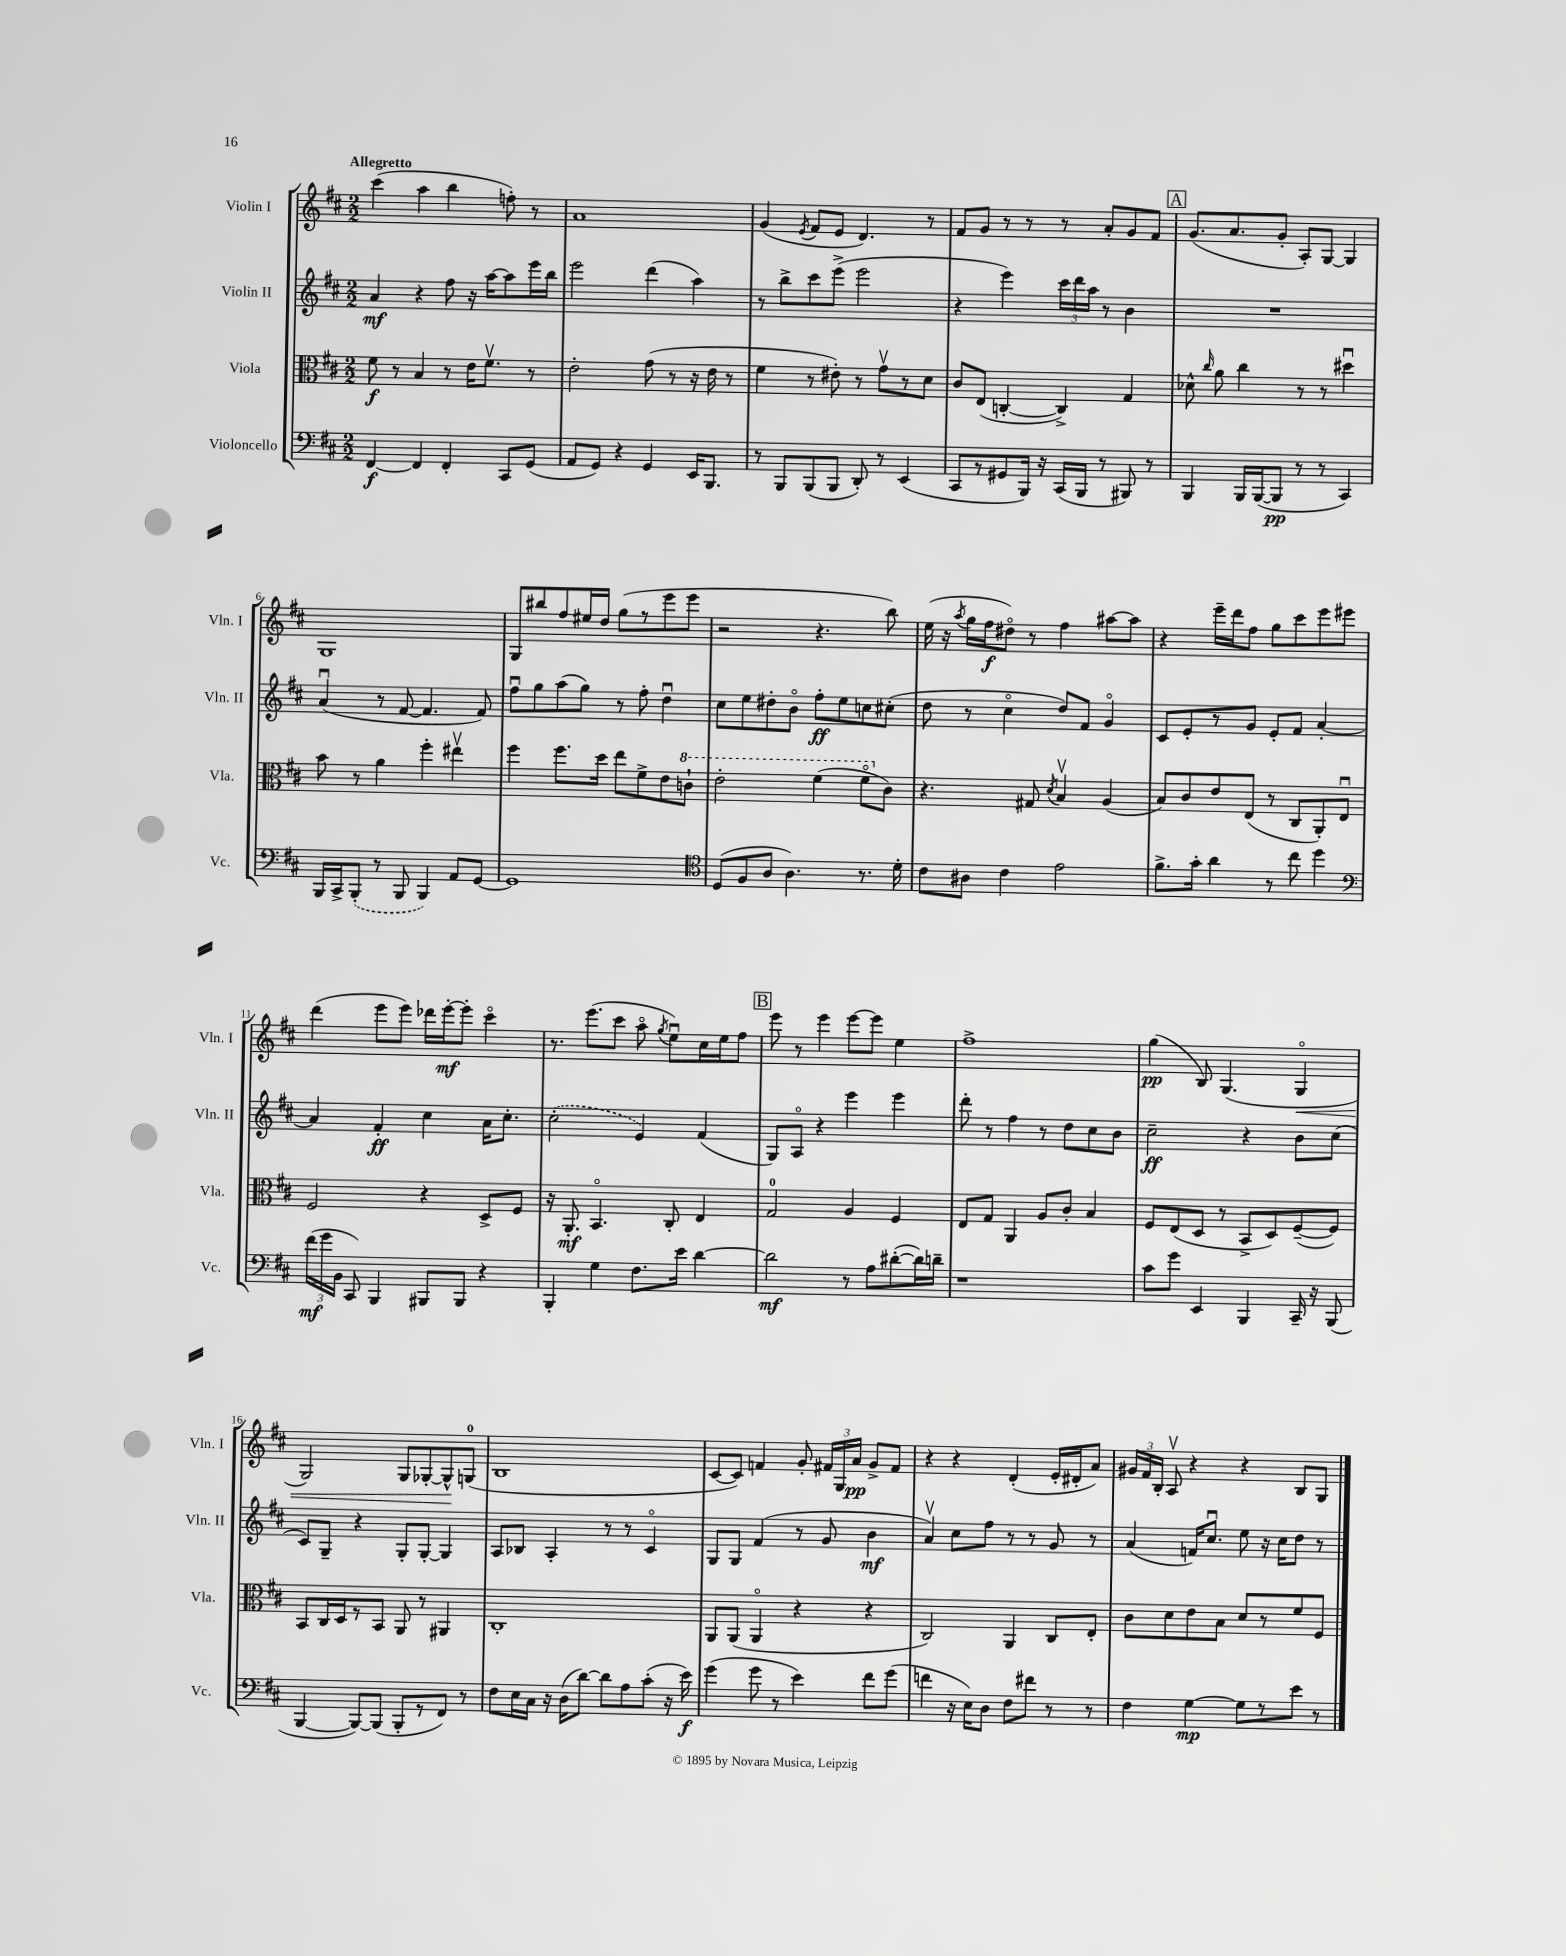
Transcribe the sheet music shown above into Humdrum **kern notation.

**kern	**kern	**kern	**kern
*staff4	*staff3	*staff2	*staff1
*clefF4	*clefC3	*clefG2	*clefG2
*k[f#c#]	*k[f#c#]	*k[f#c#]	*k[f#c#]
*M2/2	*M2/2	*M2/2	*M2/2
[4FF#	8f#	4a	(4ccc#
.	8r	.	.
4FF#]	4B	4r	4aa
4FF#'	8r	8ff#	4bb
.	16e	16r	.
.	8.f#v	[16aa	.
8CC#	.	8aa]	8ff')
(8GG	8r	16eee	8r
.	.	16bb	.
=	=	=	=
8AA	2e'	2eee	1a
8GG)	.	.	.
4r	.	.	.
4GG	(8g	(4ddd	.
.	8r	.	.
16EE	16r	4aa)	.
8.BBB	16e	.	.
.	8r	.	.
=	=	=	=
8r	4f#	8r	(4g
8BBB	.	8bb^	.
.	.	.	8qe
(8BBB	8r	8ccc#	8f#
8BBB	8e#')	(8eee^	8e
8DD')	8r	2eee	4.d)
8r	8gv	.	.
(4EE	8r	.	.
.	8d	.	8r
=	=	=	=
8CC#	8c#	4r	8f#
8r	(8E	.	8g
8GG#	[4C'	4eee)	8r
16BBB)	.	.	8r
16r	.	.	.
(16CC#	4C^])	24ccc#	8r
.	.	24ddd	.
16BBB	.	.	.
.	.	24aa	.
8r	.	8r	8a'
8BBB#)	4G	4b	8g
8r	.	.	8f#
=	=	=	=
4BBB	8d-^^	1r	(8.g
.	16qqcc#	.	.
.	8a	.	.
.	.	.	8.a
16BBB	4cc#	.	.
([16BBB	.	.	.
8BBB]	.	.	8g'
8r	8r	.	8A')
8r	8r	.	[8G
4CC#)	4dd#u	.	4G]
=	=	=	=
16BBB	8b	(4au	1G
16CC#^	.	.	.
(8BBB'	8r	.	.
8r	4a	8r	.
8BBB	.	[8f#	.
4BBB)	4ff#'	4.f#]	.
8AA	4ee#v	.	.
[8GG	.	8f#)	.
=	=	=	=
1GG]	4ff#	8ff#u	8G
.	.	8gg	8bb#
.	8.ff#	(8aa	8ff#
.	.	8gg)	16ee#
.	16dd	.	16dd
.	8ee	8r	(8gg
.	8f#^	8ff#'	8r
.	8e	4ddu	8eee
.	8cc`	.	8eee
=	=	=	=
*clefC4	*	*	*
(8D	2ee'	8cc#	2r
8F#	.	8ee	.
8A	.	8dd#'	.
4.A)	.	8bo	.
.	(4ff#	8ff#'	4.r
.	.	8ee	.
8.r	8ff#o	8cc	.
.	8c#)	(8cc#'	8bb)
16d'	.	.	.
=	=	=	=
8c#	4.r	8dd	(16ee
.	.	.	16r
.	.	.	8qaa
8A#	.	8r	16gg
.	.	.	16ff#
4c#	.	4cc#o	8dd#o)
.	8G#	.	8r
.	8qd	.	.
2e	4Bv	8dd)	4ff#
.	.	8f#	.
.	(4A	4go	[8aa#
.	.	.	8aa#]
=	=	=	=
8.f#^	8B)	8c#	4r
.	8c#	8e'	.
16g'	.	.	.
4a	8e	8r	16eee~
.	.	.	16ddd
.	(8E	8g	8ff#
8r	8r	8e'	8gg
8cc#	8C#	8f#	8ccc#
4dd	8AA')	[4a'	8eee
.	8Eu	.	8eee#
=	=	=	=
*clefF4	*	*	*
(24f#	2F#	4a]	(4ddd
24g	.	.	.
24BB	.	.	.
8CC#)	.	.	.
4BBB	.	4f#'	8eee
.	.	.	8eee)
8BBB#	4r	4cc#	16ddd-
.	.	.	[16eee'
8BBB#	.	.	8eee']
4r	8D^	16a	4ccc#o
.	.	8.cc#'	.
.	8F#	.	.
=	=	=	=
4BBB'	16r	(2cc#'	8.r
.	8.AA'	.	.
.	.	.	(8.eee
4G	4.BBo	.	.
.	.	.	8ccc#
8.F#	.	4e)	8aao
.	.	.	8qgg
.	8C#'	.	8eeu)
16e	.	.	.
[4d	4E	(4f#	16cc#
.	.	.	16ee
.	.	.	8ff#
=	=	=	=
2d]	2G	8G)	8eee
.	.	8Ao	8r
.	.	4r	4eee
8r	4A	4eee	[8eee
8A	.	.	8eee]
([8d#'	4F#	4eee	4ee
16d#])	.	.	.
16d~	.	.	.
=	=	=	=
1r	8E	8ddd'	1ff#^
.	8G	8r	.
.	4AA	4ff#	.
.	8A	8r	.
.	8c#'	8dd	.
.	4B	8cc#	.
.	.	8b	.
=	=	=	=
8c#	8F#	2cc#~	(4gg
8g	(8E	.	.
4EE	8D	.	8B)
.	8r	.	(4.G
4BBB	8BB^	4r	.
.	8D)	.	.
16CC#~	([8F#~	8b	4Go
16r	.	.	.
(8BBB	8F#])	(8cc#	.
=	=	=	=
[4BBB	8BB	8c#)	2G)
.	16C#	8G~	.
.	16D	.	.
8BBB_)	8r	4r	.
(8BBB]	8BB	.	.
8BBB'	8AA	8G'	8G
8r	8r	[8G'	[8G-'
8FF#)	4AA#	4G]	8G-^^]
8r	.	.	(8G
=	=	=	=
8F#	1C#'	8A	1B
16E	.	8B-	.
16C#	.	.	.
16r	.	4A'	.
(16D	.	.	.
[8d)	.	.	.
8d]	.	8r	.
8A	.	8r	.
(8c#'	.	4c#o	.
16r	.	.	.
16e)	.	.	.
=	=	=	=
(4g	8AA	8G	[8c#
.	(8AA	8G	8c#])
8g	4AAo	(4f#	4f
8r	.	.	.
4e)	4r	8r	8g'
.	.	8g	24f#
.	.	.	24G
.	.	.	24a
8f#	4r	4b	8g^
(8g	.	.	8f#
=	=	=	=
4f	2C#)	4av)	4r
16r	.	8cc#	4r
16E)	.	.	.
8D	.	8ff#	.
8F#	4AA	8r	(4d'
8f#	.	8r	.
8r	8C#	8g	16e'
.	.	.	16d#'
8r	8E'	8r	8a)
=	=	=	=
4F#	8c#	(4a	24g#
.	.	.	24f#
.	.	.	24B'
.	8d	.	8Av
[4G	8e	16f)	4r
.	.	8.cc#u	.
.	8B	.	.
8G]	8d	8ee	4r
8r	8r	16r	.
.	.	16cc#	.
8e	8f#	8dd	8B
8r	8F#	8r	8G
==	==	==	==
*-	*-	*-	*-
